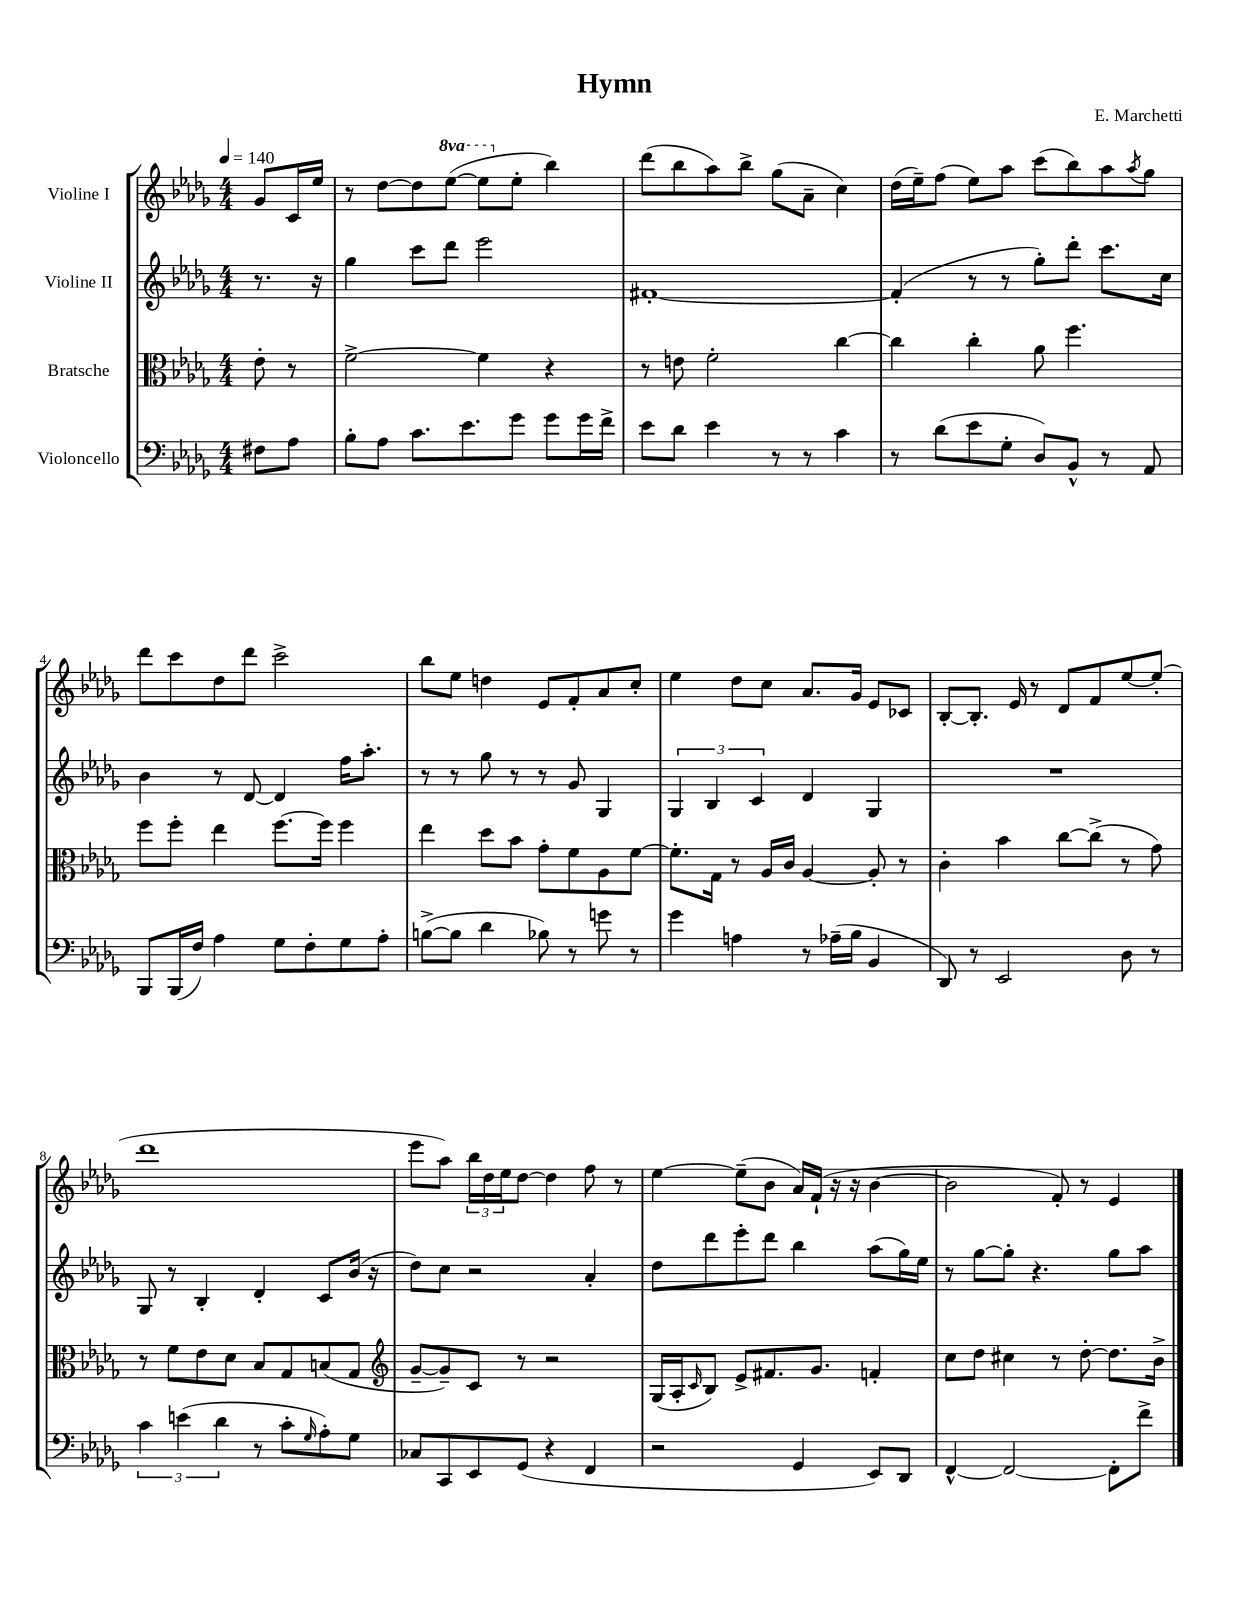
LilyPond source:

\header { title = "Hymn" composer = "E. Marchetti" }
<<
\new StaffGroup <<
\new Staff = "s0" \with { instrumentName = "Violine I" } {
    \clef treble \key des \major \numericTimeSignature \time 4/4 \set Staff.ottavationMarkups = #ottavation-simple-ordinals \partial 4 \tempo 4 = 140
    ges'8 c'16 ees''16 |
    r8 des''8~ des''8 \ottava #1 ees'''8~( ees'''8 \ottava #0 ees''8-. bes''4) |
    des'''8( bes''8 aes''8) bes''8-> ges''8( aes'8-- c''4) |
    des''16( ees''16--) f''8( ees''8) aes''8 c'''8( bes''8) aes''8 \acciaccatura { aes''8 } ges''8 |
    des'''8 c'''8 des''8 des'''8 c'''2-> |
    bes''8 ees''8 d''4 ees'8 f'8-. aes'8 c''8-. |
    ees''4 des''8 c''8 aes'8. ges'16 ees'8 ces'8 |
    bes8~-. bes8.-. ees'16 r8 des'8 f'8 ees''8~ ees''8-.( |
    des'''1 |
    ees'''8 aes''8) \tuplet 3/2 { bes''16 des''16 ees''16 } des''8~ des''4 f''8 r8 |
    ees''4~ ees''8--( bes'8 aes'16) f'16-!( r16 r16 bes'4~ |
    bes'2 f'8-.) r8 ees'4 \bar "|." |
}
\new Staff = "s1" \with { instrumentName = "Violine II" } {
    \clef treble \key des \major \numericTimeSignature \time 4/4 \partial 4
    r8. r16 |
    ges''4 c'''8 des'''8 ees'''2 |
    fis'1~-. |
    fis'4-.( r8 r8 ges''8-.) des'''8-. c'''8. c''16 |
    bes'4 r8 des'8~ des'4 f''16 aes''8.-. |
    r8 r8 ges''8 r8 r8 ges'8 ges4 |
    \tuplet 3/2 { ges4 bes4 c'4 } des'4 ges4 |
    R1 |
    ges8 r8 bes4-. des'4-. c'8 bes'16( r16 |
    des''8) c''8 r2 aes'4-. |
    des''8 des'''8 ees'''8-. des'''8 bes''4 aes''8( ges''16) ees''16 |
    r8 ges''8~ ges''8-. r4. ges''8 aes''8 \bar "|." |
}
\new Staff = "s2" \with { instrumentName = "Bratsche" } {
    \clef alto \key des \major \numericTimeSignature \time 4/4 \partial 4
    ees'8-. r8 |
    f'2~-> f'4 r4 |
    r8 e'8 f'2-. c''4~ |
    c''4 c''4-. aes'8 f''4. |
    f''8 f''8-. ees''4 f''8.~ f''16 f''4 |
    ees''4 des''8 bes'8 ges'8-. f'8 aes8 f'8~ |
    f'8.-. ges16 r8 aes16 c'16 aes4~ aes8-. r8 |
    c'4-. bes'4 c''8~ c''8->( r8 ges'8) |
    r8 f'8 ees'8 des'8 bes8 ges8 b8( ges8 |
    \clef treble ges'8~-- ges'8--) c'8 r8 r2 |
    ges16( aes16-. \grace { c'16 } bes8) ees'8-> fis'8. ges'8. f'4-. |
    c''8 des''8 cis''4 r8 des''8~-. des''8. bes'16-> \bar "|." |
}
\new Staff = "s3" \with { instrumentName = "Violoncello" } {
    \clef bass \key des \major \numericTimeSignature \time 4/4 \partial 4
    fis8 aes8 |
    bes8-. aes8 c'8. ees'8. ges'8 ges'8 ges'16 f'16-> |
    ees'8 des'8 ees'4 r8 r8 c'4 |
    r8 des'8( ees'8 ges8-. des8) bes,8-^ r8 aes,8 |
    bes,,8 bes,,16( f16) aes4 ges8 f8-. ges8 aes8-. |
    b8~->( b8 des'4 bes8) r8 g'8 r8 |
    ges'4 a4 r8 aes16--( bes16 bes,4 |
    des,8) r8 ees,2 des8 r8 |
    \tuplet 3/2 { c'4 e'4( des'4 } r8 c'8-. \grace { ges16 } aes8-.) ges8 |
    ces8 c,8 ees,8 ges,8( r4 f,4 |
    r2 ges,4 ees,8) des,8 |
    f,4~-^ f,2~ f,8-. f'8-> \bar "|." |
}
>>
>>
